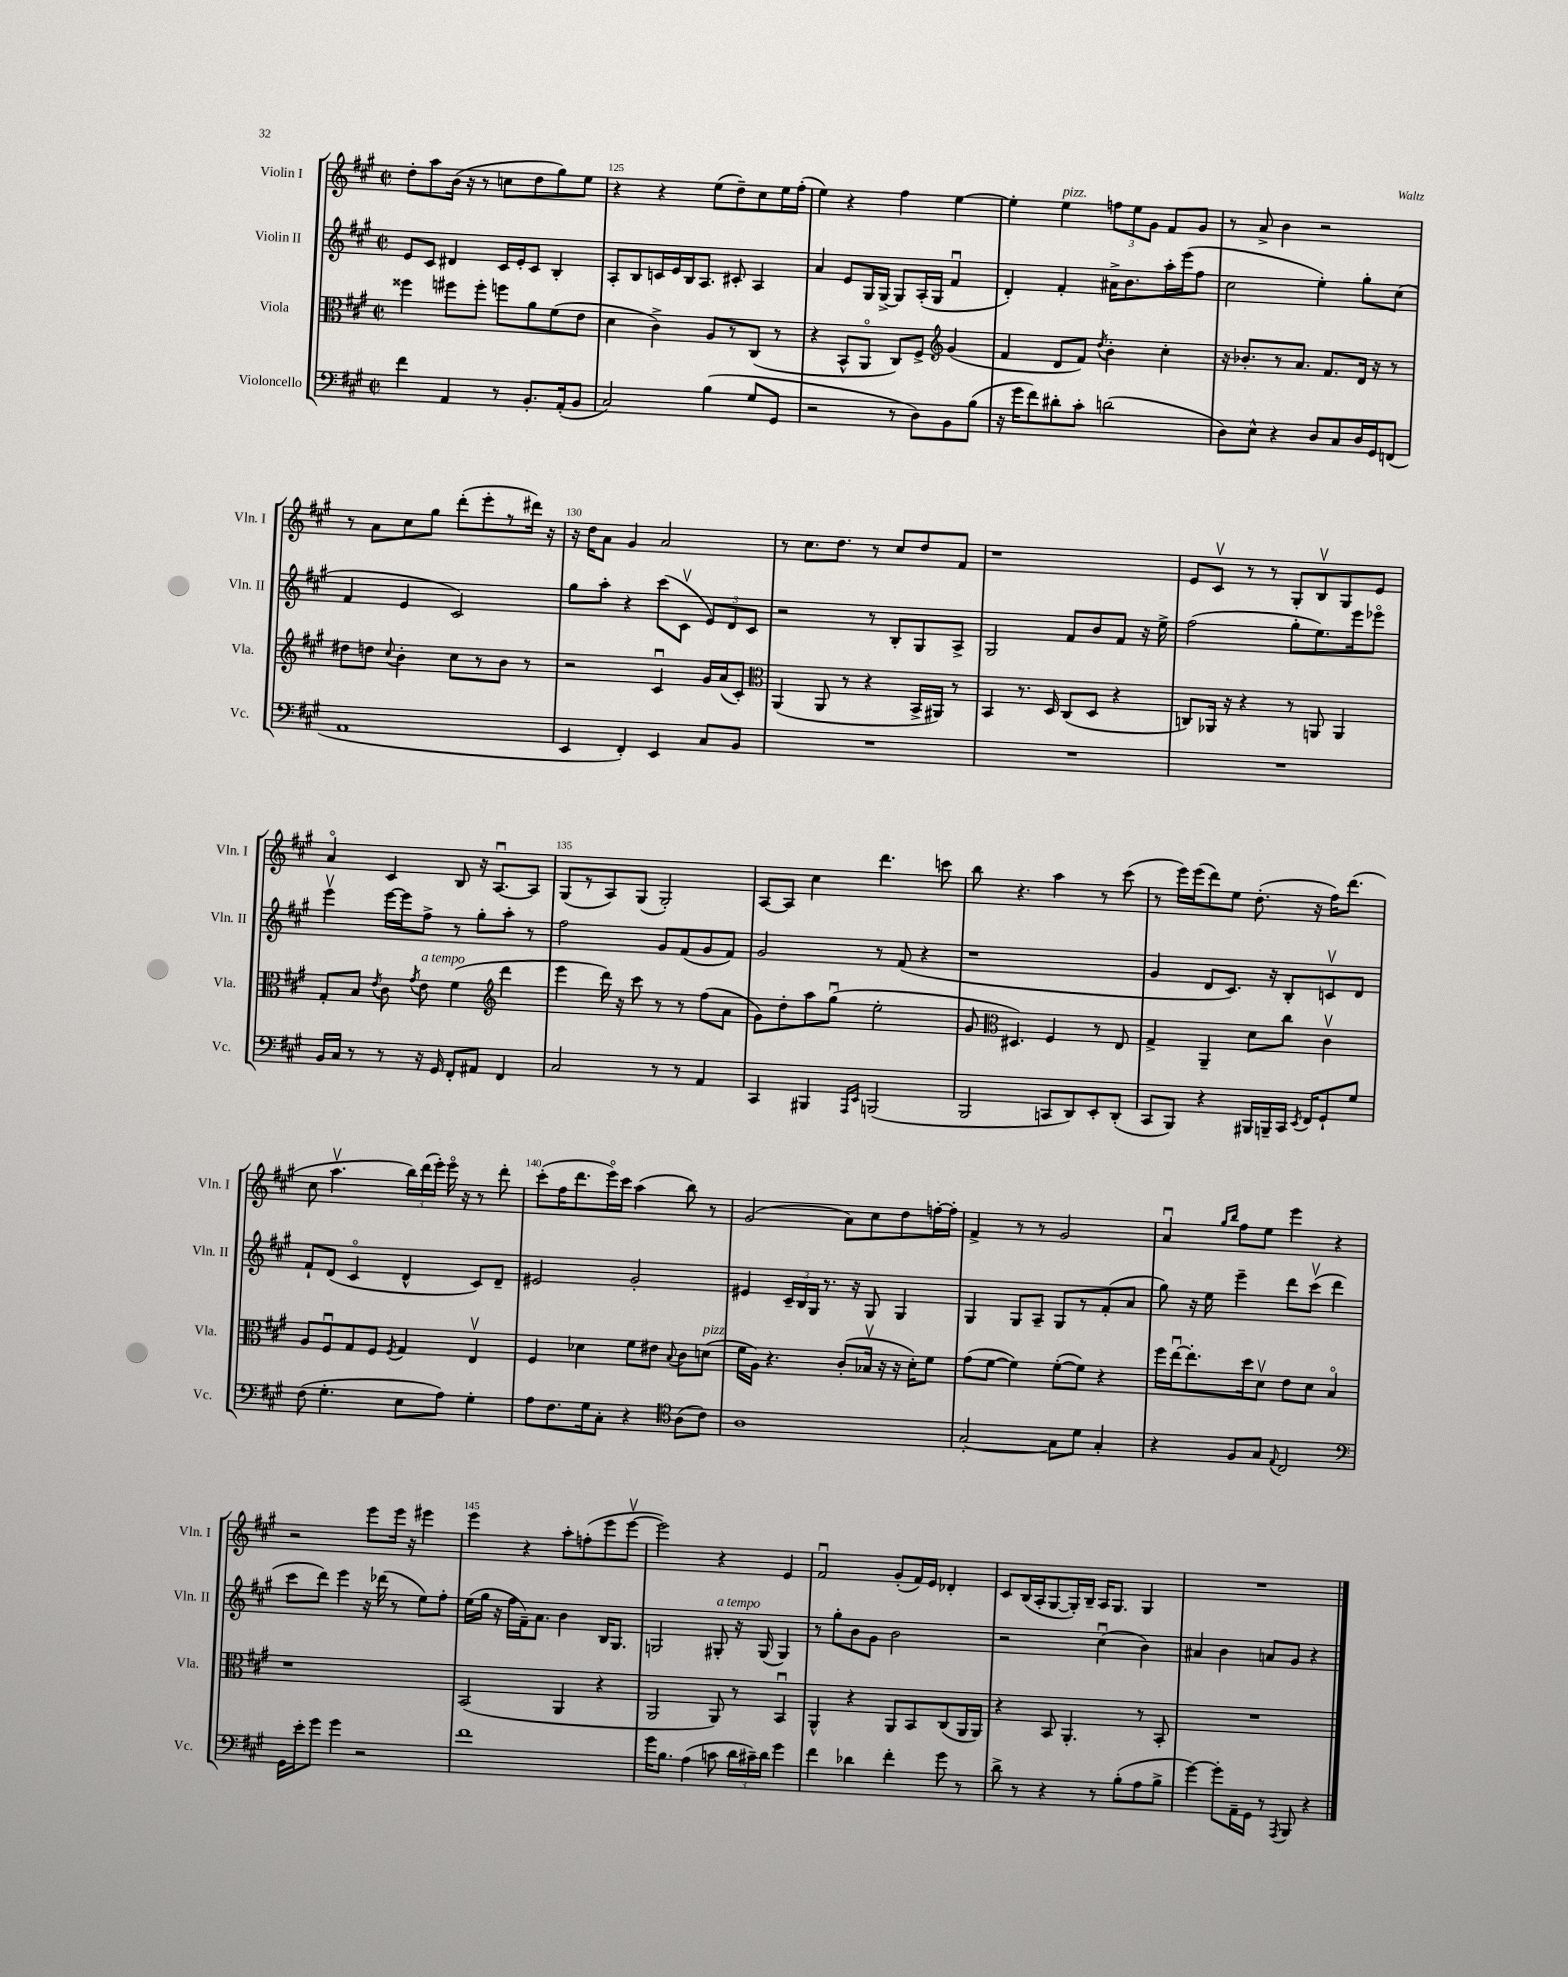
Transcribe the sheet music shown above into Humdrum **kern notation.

**kern	**kern	**kern	**kern
*staff4	*staff3	*staff2	*staff1
*clefF4	*clefC3	*clefG2	*clefG2
*k[f#c#g#]	*k[f#c#g#]	*k[f#c#g#]	*k[f#c#g#]
*M2/2	*M2/2	*M2/2	*M2/2
*met(c|)	*met(c|)	*met(c|)	*met(c|)
4f#	4ff##	8e	8dd'
.	.	8c#	8aa
4AA	8ff#	4d#	(16b
.	.	.	16r
.	8ff#'	.	8r
8r	8ff	16c#	8cc
.	.	16e'	.
8.BB'	8a	8c#	8dd
.	(8f#	4B'	8gg#)
(16AA'	.	.	.
8BB	8e	.	8ee
=	=	=	=
2C#)	4d	8A'	4r
.	.	8B	.
.	4c#^)	16c	4r
.	.	16e	.
.	.	16B	.
.	.	8.A	.
(4B	8A	.	(8ee
.	8r	8c#'	8dd~)
8G#	(8C#	4A	8cc#
8GG#	8r	.	16ee
.	.	.	(16ff#'
=	=	=	=
2r	4r	4a	4ee)
.	8BB^^	8e	4r
.	8AAo	16G#	.
.	.	[16G#^	.
8r	8C#)	8G#]	4ff#
8D)	8F#^	(16A'	.
.	.	16G#	.
*	*clefG2	*	*
8BB	(4g#	4f#u	[4ee
(8B	.	.	.
=	=	=	=
16r	4f#	4d')	4ee']
16g#	.	.	.
8f#)	.	.	.
8d#'	8d	4f#'	4ee
8c#'	8f#)	.	.
.	8qdd	.	.
(2d	4b'	16a#^	12ff
.	.	8.b	.
.	.	.	12ee
.	.	.	12g#
.	4cc#'	16aa'	8f#
.	.	(16eee	.
.	.	8ff#	8g#
=	=	=	=
8D)	16r	2cc#	8r
.	8.b-'	.	.
8E^^	.	.	8a^
4r	8r	.	4b
.	8.a	.	.
8D	.	4ee')	2r
.	8.f#	.	.
8C#	.	.	.
16D	16d	8gg#'	.
16GG#	16r	.	.
(8FF	8r	(8cc#	.
=	=	=	=
1AA	8dd#	4f#	8r
.	8dd	.	8a
.	8qqcc#	.	.
.	4b'	4e	8cc#
.	.	.	8gg#
.	8cc#	2c#)	(8ddd'
.	8r	.	8eee'
.	8b	.	8r
.	8r	.	16ddd#)
.	.	.	16r
=	=	=	=
4EE	2r	8gg#	16r
.	.	.	16dd
.	.	8aa'	8a
4FF#')	.	4r	4g#
4EE	4c#u	(8ccc#	2a
.	.	8c#v	.
8C#	16g#	12e)	.
.	(16a	.	.
.	.	12d	.
8BB	8c#')	.	.
.	.	12c#	.
=	=	=	=
*	*clefC3	*	*
1r	(4AA	2r	8r
.	.	.	8.cc#
.	8AA	.	.
.	.	.	8.dd
.	8r	.	.
.	4r	8r	8r
.	.	8B'	8cc#
.	16BB^	8G#	8dd
.	16AA#)	.	.
.	8r	8A^	8f#
=	=	=	=
1r	4BB	2G#	1r
.	8.r	.	.
.	16D	.	.
.	(8C#	8f#	.
.	8D	8b	.
.	4r	8f#	.
.	.	16r	.
.	.	16ee^	.
=	=	=	=
1r	8C)	(2ff#	8e
.	16AA-	.	8c#v
.	16r	.	.
.	4r	.	8r
.	.	.	8r
.	8r	8gg#'	8G#'
.	8AA	8.ee)	8Bv
.	4AA	.	8G#
.	.	16eee	.
.	.	8eee-o	8e
=	=	=	=
16BB	8G#'	4eeev	4ao
16C#	.	.	.
8r	8B	.	.
.	8qe	.	.
8r	8c#	[16eee	4c#
.	.	16eee]	.
.	8qg#	.	.
16r	8e	8ff#^	.
16GG#	.	.	.
8FF#'	(4f#	8r	8B
8AA#	.	8gg#'	16r
.	.	.	[8.Au
*	*clefG2	*	*
4FF#	4ddd	8aa'	.
.	.	8r	8A]
=	=	=	=
2C#	4eee	2ff#	(8G#
.	.	.	8r
.	16ddd)	.	8A)
.	16r	.	.
.	8ccc#	.	(8G#
8r	8r	8g#	2G#')
8r	8r	(8f#	.
4AA	(8ff#	8g#	.
.	8a	8f#)	.
=	=	=	=
4CC#	8g#)	2g#	[8A
.	8dd'	.	8A]
4BBB#	8aa	.	4cc#
.	(8gg#u	.	.
16qqAAA	.	.	.
16qqEE	.	.	.
(2BBB	2ee'	8r	4.ddd
.	.	(8f#	.
.	.	4r	.
.	.	.	8ccc
=	=	=	=
2BBB	8g#	1r	8bb
*	*clefC3	*	*
.	4.D#)	.	4.r
8CC	4F#	.	4aa
8DD)	.	.	.
8EE'	8r	.	8r
(8DD'	8E	.	(8ccc#
=	=	=	=
8CC#	4G#^	4g#	8r
8BBB)	.	.	16eee)
.	.	.	(16eee
4r	4AA~	8d	8ddd)
.	.	8.c#)	8ee
16BBB#	8d	.	(8.dd'
16BBB~	.	16r	.
16CC#	8cc#	8B'	.
8qEE	.	.	.
16FF#	.	.	16r
8GG#`	4c#v	8cv	16ff#)
.	.	.	(8.ddd
8G#	.	8d	.
=	=	=	=
(8F#	8A	8f#`	8cc#
4.G#'	8F#u	(8d	4.aav
.	8G#	4c#o	.
.	8F#	.	.
.	8qF#	.	.
8E	4G#	4d^^	24bb)
.	.	.	(24ddd
.	.	.	24eee')
8A)	.	.	16eeeo
.	.	.	16r
4G#'	4Ev	8c#)	8r
.	.	8d~	8ddd'
=	=	=	=
8A	4F#	2e#	(8ccc#'
8.F#	.	.	16ff#
.	.	.	8.ddd
.	4d-	.	.
16G#	.	.	.
8C#'	.	.	16eeeo)
.	.	.	16ccc#
4r	8f#	2g#'	(4aa
.	8e#	.	.
*clefC4	*	*	*
.	8qqB	.	.
(8A	8c#	.	8bb)
8c#)	(8d	.	8r
=	=	=	=
1A	16f#	4e#	(2g#
.	16A)	.	.
.	4.r	.	.
.	.	24c#~	.
.	.	24B	.
.	.	24G#	.
.	.	8.r	.
.	(8c#'	.	8a)
.	.	16r	.
.	16B-v	8G#	8cc#
.	16r	.	.
.	16r	4G#	8dd
.	16d')	.	.
.	8f#	.	[16ff'
.	.	.	16ff']
=	=	=	=
[2G#'	(8g#	4G#	4f#^
.	[8f#	.	.
.	4f#])	8G#	8r
.	.	8A~	8r
8G#]	([8f#'	8G#	2g#
8d	8f#])	8r	.
4G#'	4r	(8f#'	.
.	.	8a	.
=	=	=	=
4r	16ff#	8gg#)	4au
.	[16eeu	.	.
.	8.ee']	16r	.
.	.	16ee	.
.	.	.	16qqgg#
.	.	.	16qqbb
8F#	.	4eee~	8ff#
.	16dd	.	.
8G#	8dv	.	8ee
8qqE	.	.	.
2C#	8e	8ddd	4eee
.	8d	(8ccc#v	.
.	4Bo	4ddd	4r
=	=	=	=
*clefF4	*	*	*
16GG#	1r	8ccc#	2r
16e'	.	.	.
8g#	.	8ddd)	.
4g#	.	4eee	.
2r	.	16r	8eee
.	.	(16ddd-	.
.	.	8r	16eee
.	.	.	16r
.	.	8ee)	4eee#
.	.	8ff#'	.
=	=	=	=
1f#	(2BB	(16ee	4eee
.	.	16gg#	.
.	.	16r	.
.	.	16ff#	.
.	.	16f#~)	4r
.	.	8.a	.
.	4AA	4b	8aa'
.	.	.	(8ff'
.	4r	16B	8eee
.	.	8.G#	.
.	.	.	[8eeev
=	=	=	=
16g#	2AA	2G	2eee])
8.B	.	.	.
(4A	.	.	.
8c	8AA)	8G#'	4r
24d	8r	16r	.
24c#~)	.	.	.
.	.	(16G#	.
24d	.	.	.
4g#	4BBu	4G#)	4e
=	=	=	=
4f#	4AA^^	8r	2f#u
.	.	8gg#'	.
4d-	4r	8b	.
.	.	8g#	.
4f#'	8AA	2b	(8g#'
.	8BB	.	16f#)
.	.	.	16e
8g#	(8C#	.	4d-'
8r	16AA	.	.
.	16AA)	.	.
=	=	=	=
8d^	4r	2r	8c#
8r	.	.	(16B
.	.	.	16A'
4r	8BB	.	[8G#
.	4.AA'	.	16G#'])
.	.	.	16B~
8r	.	(4cc#u	16A
.	.	.	8.G#
(8B'	.	.	.
8A	8r	4b)	4G#
8B^	8BB'	.	.
=	=	=	=
[4g#)	1r	4a#	1r
8g#']	.	4b	.
16AA~	.	.	.
16GG#	.	.	.
8r	.	8a	.
8qAAA	.	.	.
8BBB	.	8g#	.
4r	.	4r	.
==	==	==	==
*-	*-	*-	*-
